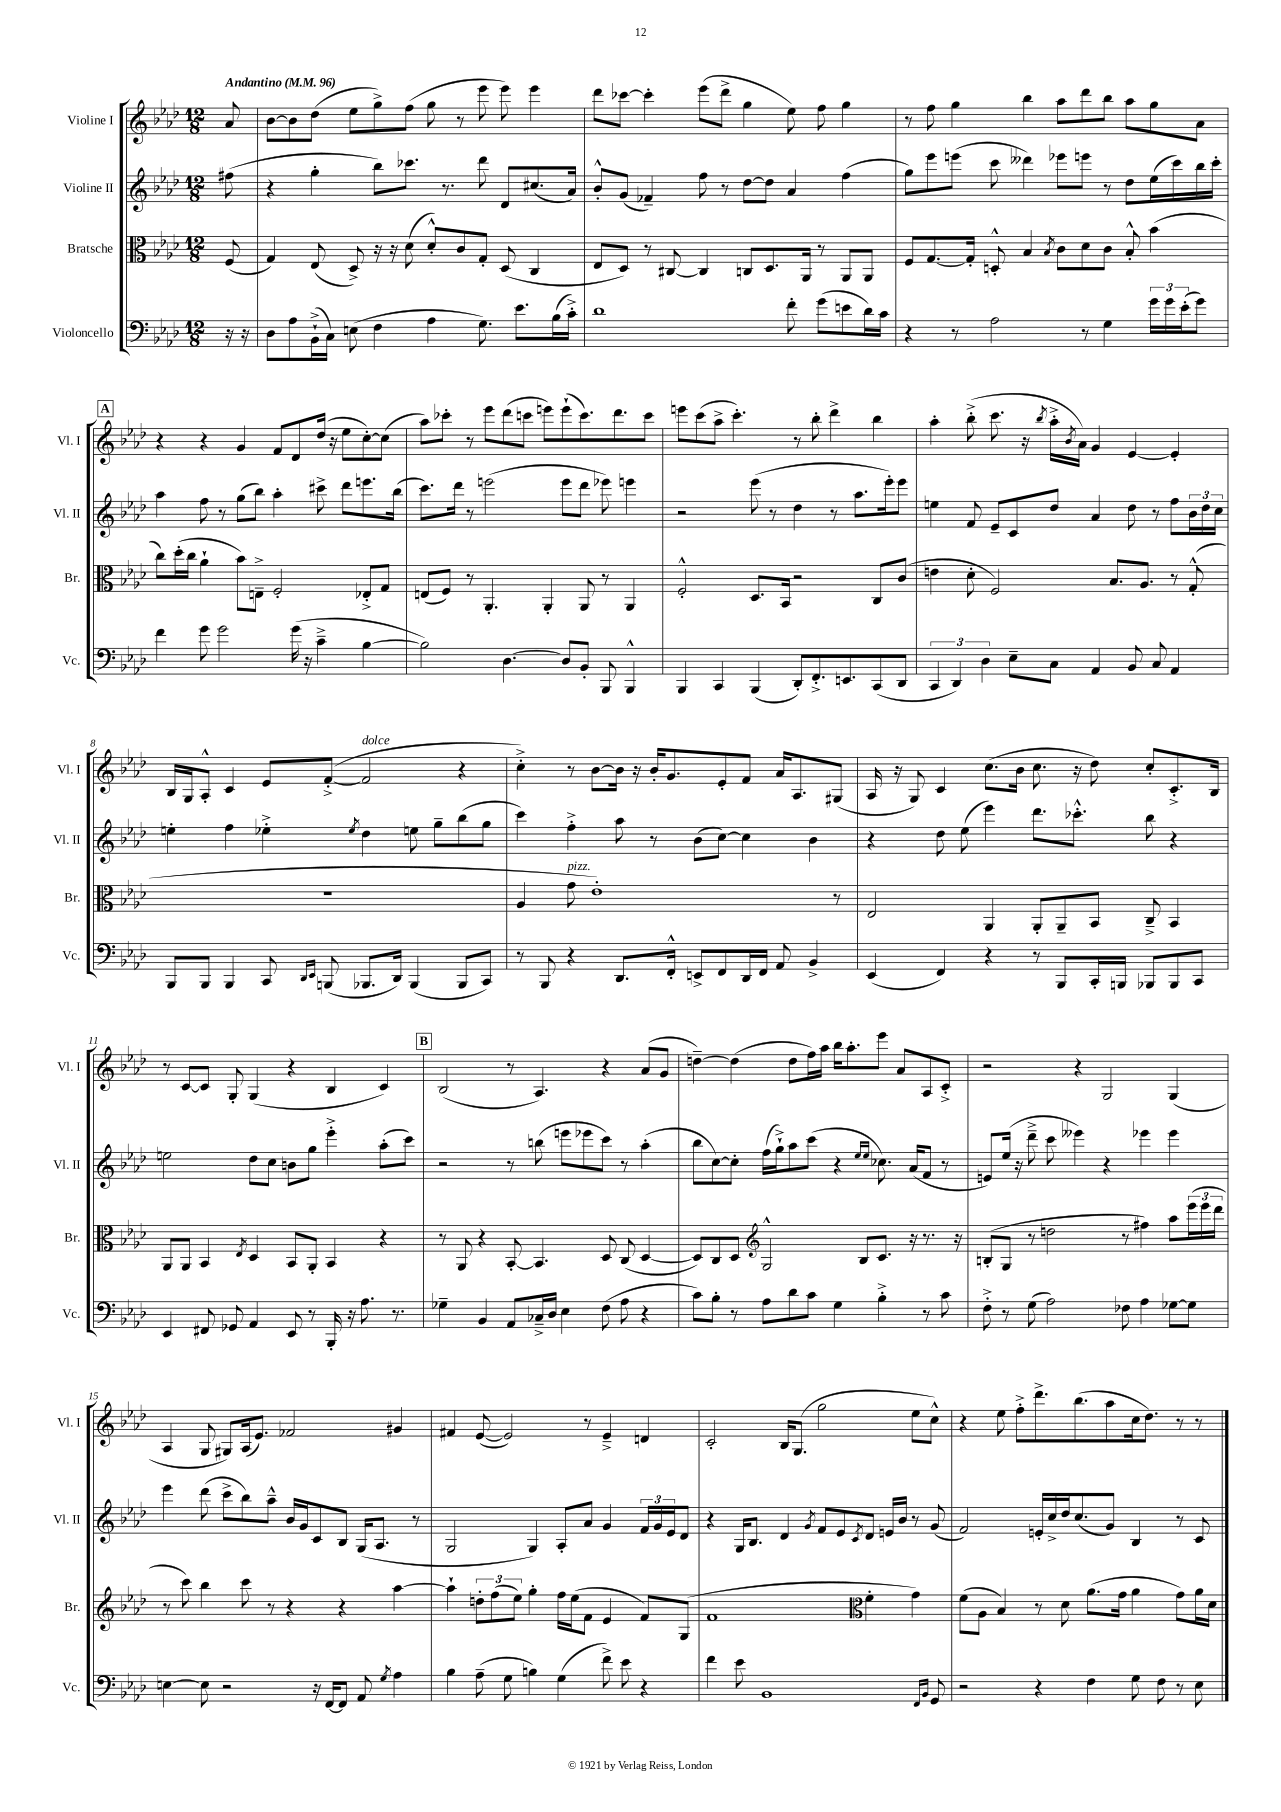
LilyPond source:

<<
\new StaffGroup <<
\new Staff = "s0" \with { instrumentName = "Violine I" shortInstrumentName = "Vl. I" } {
    \clef treble \key aes \major \numericTimeSignature \time 12/8 \partial 8 \tempo "Andantino" 4 = 96
    aes'8 |
    bes'8~ bes'8 des''8( ees''8 g''8->) f''8( g''8 r8 ees'''8 ees'''8) ees'''4 |
    des'''8 ces'''8~ ces'''4-. ees'''8( des'''8-> g''4 ees''8) f''8 g''4 |
    r8 f''8 g''4 bes''4 aes''8 des'''8 bes''8 aes''8 g''8 aes'8 |
    \mark \markup { \box "A" } r4 r4 g'4 f'8 des'8 des''16( r16 ees''8 c''8~-.) c''8( |
    aes''8) ces'''8-. r8 ees'''8 des'''8( c'''8 e'''8) e'''8-!( c'''8.) des'''8. c'''8 |
    e'''8 c'''8( aes''8-> c'''4.-.) r8 bes''8-. des'''4-> bes''4 |
    aes''4-. bes''8-.->( c'''8. r16 \acciaccatura { bes''8 } aes''16-.-> \acciaccatura { bes'8 } aes'16) g'4 ees'4~ ees'4-. |
    bes16 g16 aes8-.-^ c'4 ees'8 f'8~-.->( f'2^\markup { \italic "dolce" } r4 |
    c''4-.->) r8 bes'8~ bes'16 r16 bes'16-. g'8. ees'8-. f'8 aes'16 aes8. gis8( |
    aes16 r16 g8) c'4 c''8.( bes'16 c''8. r16 des''8) c''8-. c'8.-.-> bes16 |
    r8 c'8~ c'8 g8-. g4( r4 bes4 c'4) |
    \mark \markup { \box "B" } bes2( r8 aes4.) r4 aes'8( g'8 |
    d''4~--) d''4( d''8 f''16) aes''16 bes''16 aes''8.-. ees'''8 aes'8 aes8 c'8-.-> |
    r2 r4 g2 g4( |
    aes4 g8 gis8) aes16( ees'8.) fes'2 gis'4 |
    fis'4 ees'8~( ees'2) r8 ees'4---> d'4 |
    c'2-. bes16 g8.( g''2 ees''8 c''8-^) |
    r4 ees''8 f''8-.-> des'''8.-> bes''8.( aes''8 c''16 des''8.) r8 r8 \bar "|." |
}
\new Staff = "s1" \with { instrumentName = "Violine II" shortInstrumentName = "Vl. II" } {
    \clef treble \key aes \major \numericTimeSignature \time 12/8 \partial 8
    fis''8( |
    r4 g''4-. bes''8) ces'''8. r8. des'''8 des'8 cis''8.( aes'16) |
    bes'8-.-^ g'8( fes'4--) f''8 r8 des''8~ des''8 aes'4 f''4( |
    g''8) ees'''8 e'''8( c'''8 deses'''4) ees'''8 e'''8 r8 des''8 ees''16( c'''16) bes''16 c'''16-. |
    \mark \markup { \box "A" } aes''4 f''8 r8 g''8( bes''8) aes''4-. cis'''8-> des'''8 e'''8. bes''16( |
    c'''8.) des'''16 r8 e'''2( e'''8 des'''8 ees'''8) e'''4 |
    r2 ees'''8( r8 des''4 r8 aes''8. ees'''16-.) ees'''8 |
    e''4 f'8 ees'8-- c'8 des''8 aes'4 des''8 r8 f''8 \tuplet 3/2 { bes'16 des''16 c''16 } |
    e''4-. f''4 ees''4-.-> \acciaccatura { ees''8 } des''4 e''8 g''8-- bes''8( g''8 |
    c'''4) f''4-.-> aes''8 r8 bes'8( c''8~) c''4 bes'4 |
    r4 des''8 ees''8( ees'''4) des'''8. ces'''8.-.-^ bes''8 r4 |
    e''2 des''8 c''8 b'8 g''8 ees'''4-.-> aes''8-.( c'''8) |
    \mark \markup { \box "B" } r2 r8 b''8( e'''8 ees'''8 c'''8) r8 aes''4-.( |
    bes''8 c''8~) c''8-. f''16( g''16-!->) aes''8 c'''8( r4 \grace { ees''16 ees''16 } ces''8.) aes'16( f'8 r8 |
    e'8) ees''16( r16 des'''8---> c'''8 eeses'''4) r4 ees'''4 ees'''4 |
    ees'''4 des'''8( c'''8-> bes''8) aes''8---^ bes'16 g'16 c'8 bes8 g16( aes8. r8 |
    g2 g4) aes8-. aes'8 g'4 \tuplet 3/2 { f'16 g'16 ees'16 } des'8 |
    r4 g16 bes8. des'4 \acciaccatura { g'8 } f'8 ees'8 \acciaccatura { c'8 } des'8 e'16 bes'16 r8 g'8( |
    f'2) e'16-. c''16-> des''16 c''8.( g'8) bes4 r8 c'8 \bar "|." |
}
\new Staff = "s2" \with { instrumentName = "Bratsche" shortInstrumentName = "Br." } {
    \clef alto \key aes \major \numericTimeSignature \time 12/8 \partial 8
    f8( |
    g4) ees8( des8->) r16 r16 des'8( des'8-.-^) c'8 g8-. des8( c4 |
    ees8 des8) r8 cis8~ cis4 c8 des8. aes,16 r8 aes,8 aes,8 |
    f8 g8.~ g16-. d8-.-^ bes4 \acciaccatura { bes8 } c'8 des'8 c'8 bes8-.-^ bes'4( |
    \mark \markup { \box "A" } c''8) des''16-.( c''16 aes'4-! bes'8) e8---> f2-. ees8-.-> g8 |
    e8( f8) r8 aes,4.-. aes,4-. aes,8 r8 aes,4 |
    f2-.-^ des8. bes,16 r2 c8 c'8( |
    e'4 des'8-. f2) bes8. aes8. r8 g8-.-^( |
    R1. |
    aes4 g'8^\markup { \italic "pizz." } ees'1-.) r8 |
    ees2 aes,4 aes,8-. aes,8-- bes,8 c8---> bes,4 |
    aes,8 aes,8 bes,4 \acciaccatura { ees8 } des4 bes,8 aes,8-. bes,4 r4 |
    \mark \markup { \box "B" } r8 aes,8 r4 bes,8~-. bes,4. des8 c8( des4~ |
    des8) c8 des8 \clef treble g2-^ bes8 c'8. r16 r8. r16 |
    b8-.( g8 r8 d''2 r8 fis''4) aes''8 \tuplet 3/2 { ees'''16( ees'''16 des'''16 } |
    r8 c'''8) bes''4 c'''8 r8 r4 r4 aes''4~ |
    aes''4-! \tuplet 3/2 { d''8-. f''8( ees''8) } g''4-. f''16 ees''16( f'8 ees'4 f'8) g8( |
    f'1 \clef alto f'4-. g'4) |
    f'8( aes8 bes4) r8 des'8 aes'8.( g'16 aes'4 g'8) aes'16 des'16 \bar "|." |
}
\new Staff = "s3" \with { instrumentName = "Violoncello" shortInstrumentName = "Vc." } {
    \clef bass \key aes \major \numericTimeSignature \time 12/8 \partial 8
    r16 r16 |
    des8 aes8 bes,16-!->( c16) e8( f4 aes4 g8.) ees'8. bes16( c'16-.->) |
    des'1 f'8-. g'8( e'8 des'16) c'16 |
    r4 r8 aes2 r8 g4 \tuplet 3/2 { g'16 g'16 ees'16-.( } g'8) |
    \mark \markup { \box "A" } f'4 g'8 g'2 g'16( r16 c'4---> bes4~ |
    bes2) des4.~ des8 bes,8-. bes,,8 bes,,4-^ |
    bes,,4 c,4 bes,,4( des,8-.) f,8.-.-> e,8. c,8( des,8 |
    \tuplet 3/2 { c,4 des,4) des4 } ees8-- c8 aes,4 bes,8 c8 aes,4 |
    bes,,8 bes,,8 bes,,4 c,8 \grace { des,16 ees,16 } b,,8( bes,,8. des,16) bes,,4( bes,,8 c,8) |
    r8 bes,,8 r4 des,8. f,16-.-^ e,8-> f,8 des,16 f,16 aes,8 bes,4-> |
    ees,4( f,4) r4 r8 bes,,8 c,16-. b,,16 bes,,8 bes,,8 c,8 |
    ees,4 fis,8 ges,8 aes,4 ees,8 r8 bes,,16-. r16 aes8. r8. |
    \mark \markup { \box "B" } ges4-- bes,4 aes,8 ces16---> des16 ees4 f8( aes8 r4 |
    c'8) bes8-. r8 aes8 des'8 c'8 g4 bes4-.-> r8 c'8 |
    f8-.-> r8 g8( aes2) fes8 aes4 ges8~ ges8 |
    e4~ e8 r2 r16 f,16~ f,8 aes,8 \acciaccatura { g8 } aes4 |
    bes4 aes8--( g8 b4) g4( f'8->) ees'8 r4 |
    f'4 ees'8 bes,1 \grace { f,16 bes,16 } g,8 |
    r2 r4 f4 g8 f8 r8 ees8 \bar "|." |
}
>>
>>
